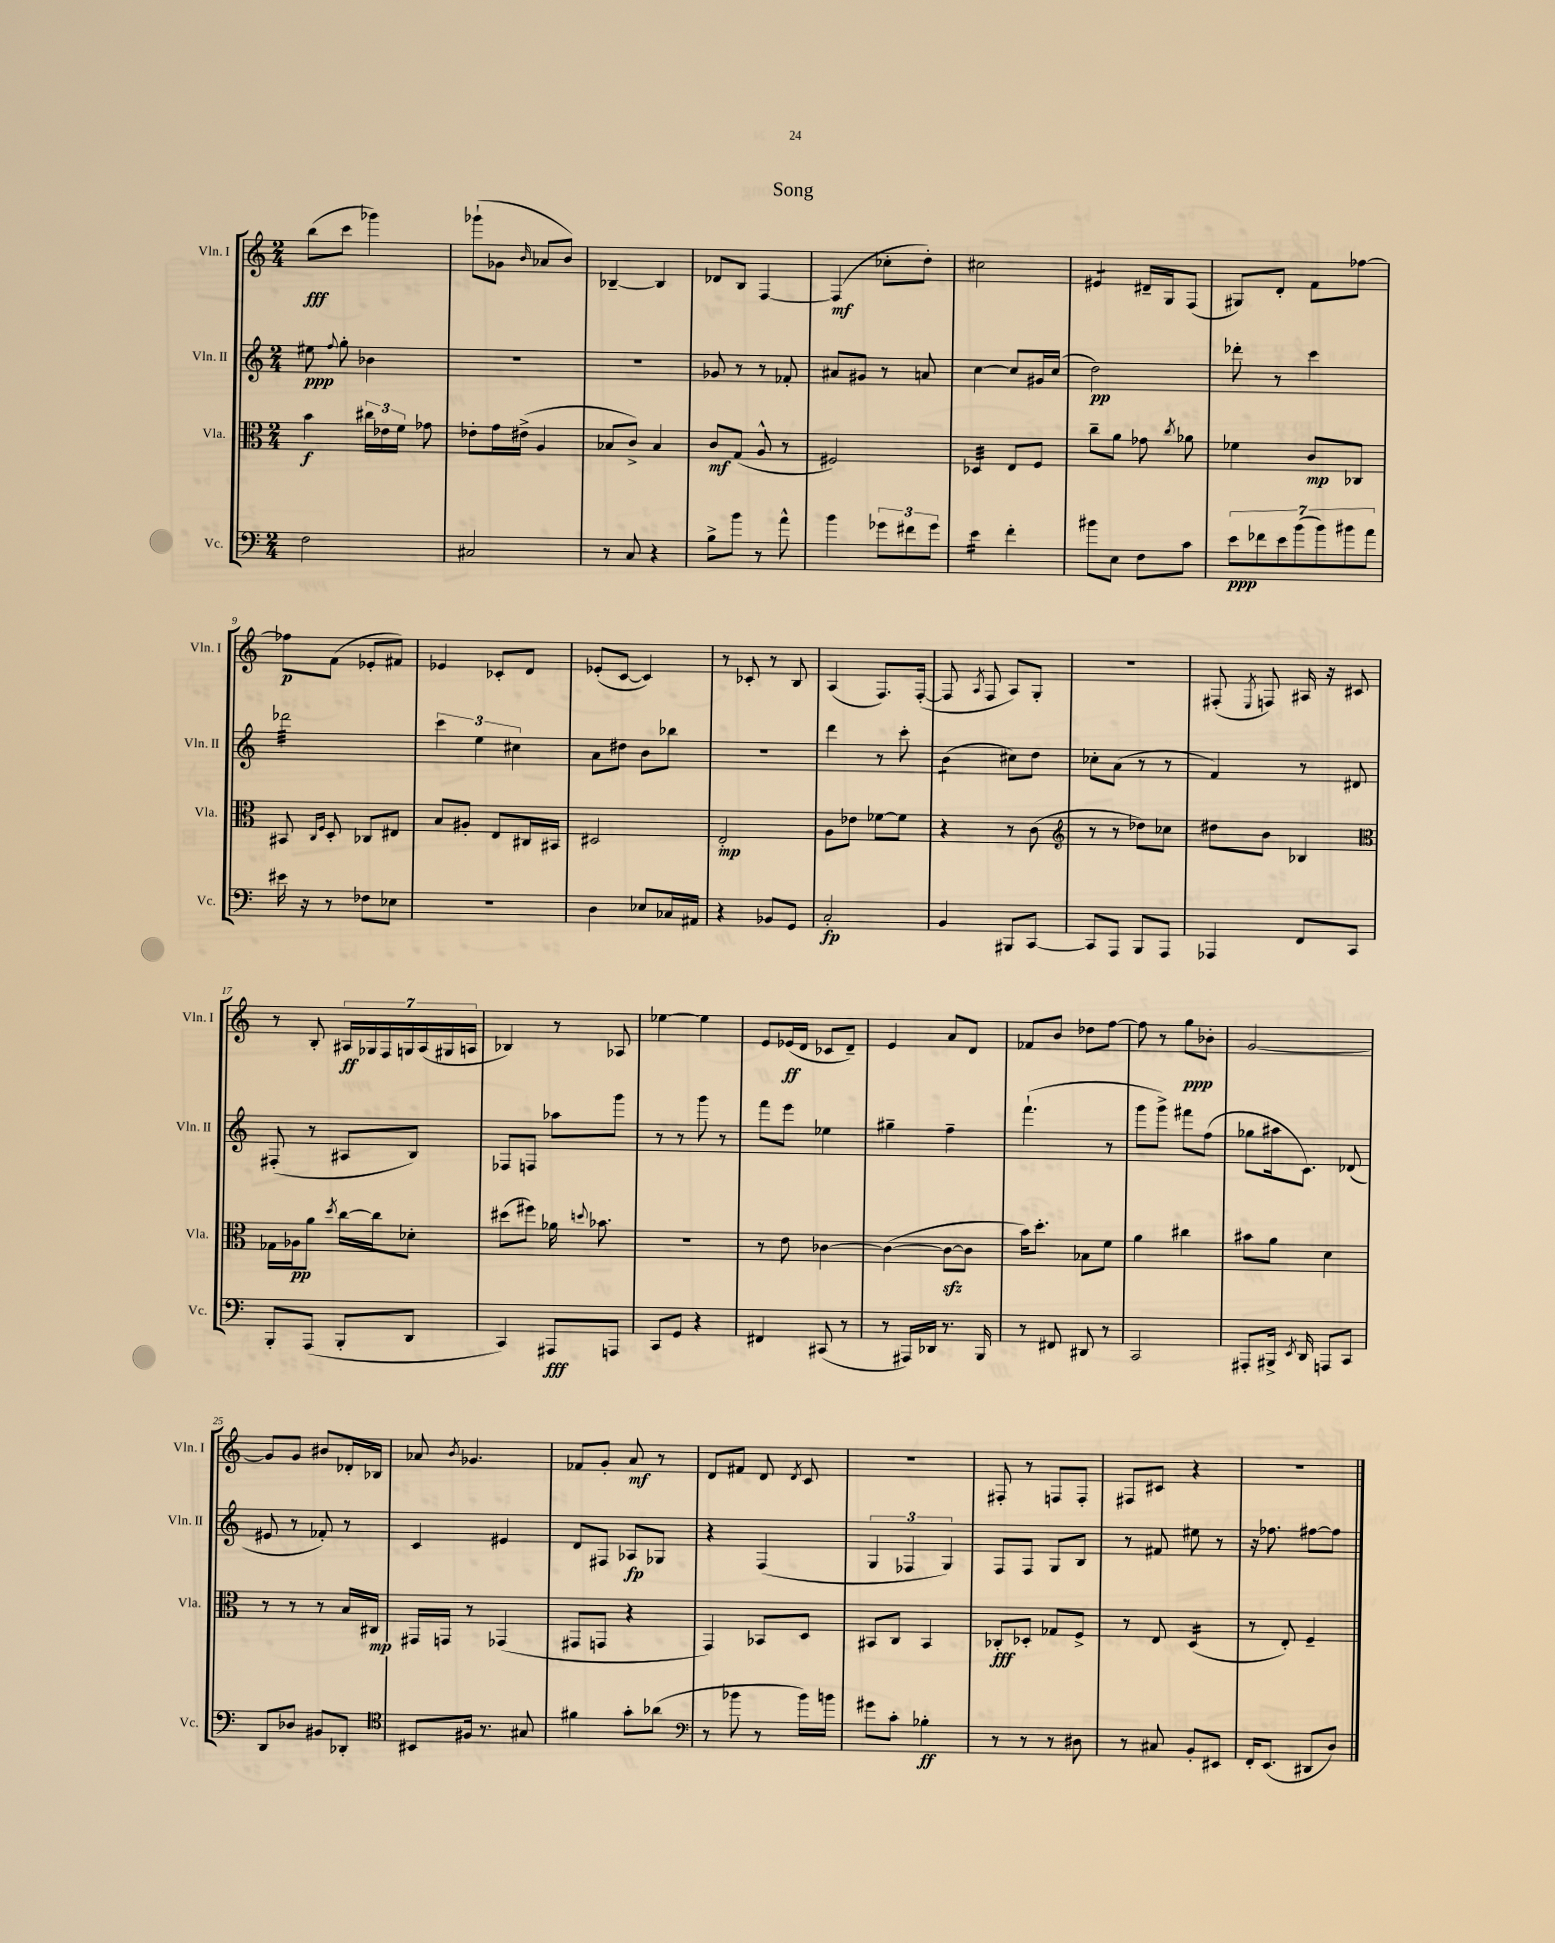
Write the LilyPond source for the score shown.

\header { title = "Song" }
<<
\new StaffGroup <<
\new Staff = "s0" \with { instrumentName = "Vln. I" shortInstrumentName = "Vln. I" } {
    \clef treble \key c \major \numericTimeSignature \time 2/4
    \autoBeamOff b''8[\fff( c'''8] ges'''4) |
    ges'''8[-!( ges'8] \grace { b'16 } aes'8[ b'8]) |
    bes4~-- bes4 |
    des'8[ b8] f4~ |
    f4\mf( ces''8[-. d''8]-.) |
    cis''2 |
    eis'4:8 dis'16[-- g16 f8]( |
    gis8[) d'8]-. f'8[ fes''8]~ |
    fes''8[\p f'8]( ees'8[-. fis'8]) |
    ees'4 ces'8[-. d'8] |
    ees'8[-.( c'8]~ c'4) |
    r8 ces'8-. r8 b8 |
    a4( f8.[) f16]~-.( |
    f8 \acciaccatura { a8 } f8 a8[) g8]-. |
    r2 |
    fis8-.( \acciaccatura { e8 } f8) ais16 r16 cis'8 |
    r8 b8-. \tuplet 7/4 { ais16[\ff ges16 f16 g16 ais16( gis16 a16] } |
    bes4) r8 aes8 |
    ees''4~ ees''4 |
    e'8[ ees'16\ff( d'16] ces'8[ d'8]--) |
    e'4 a'8[ d'8] |
    fes'8[ b'8] des''8[ f''8]~ |
    f''8 r8 g''8[\ppp bes'8]-. |
    g'2~ |
    g'8[ g'8] bis'8[ des'16-. bes16] |
    aes'8 \acciaccatura { b'8 } ges'4. |
    fes'8[ g'8]-. a'8\mf r8 |
    d'8[ fis'8] d'8 \acciaccatura { d'8 } c'8 |
    R2 |
    fis8-. r8 f8[ f8]-. |
    fis8[ cis'8] r4 |
    R2 \bar "|." |
}
\new Staff = "s1" \with { instrumentName = "Vln. II" shortInstrumentName = "Vln. II" } {
    \clef treble \key c \major \numericTimeSignature \time 2/4
    \autoBeamOff eis''8\ppp \appoggiatura { f''8 } g''8-. bes'4 |
    R2 |
    R2 |
    ges'8 r8 r8 fes'8-. |
    ais'8[ gis'8] r8 a'8 |
    c''4~ c''8[ gis'16 c''16]( |
    d''2\pp) |
    des'''8-. r8 c'''4 |
    des'''2:32 |
    \tuplet 3/2 { c'''4 e''4 cis''4 } |
    a'8[ dis''8] b'8[ bes''8] |
    R2 |
    d'''4 r8 c'''8-. |
    b'4:8( cis''8[) d''8] |
    ces''8[-. a'8]( r8 r8 |
    f'4) r8 dis'8 |
    fis8-.( r8 ais8[ b8]) |
    fes8[ f8] aes''8[ g'''8] |
    r8 r8 g'''8 r8 |
    f'''8[ e'''8] ees''4 |
    gis''4-- f''4-- |
    f'''4.-!( r8 |
    g'''8[ g'''8]->) fis'''8[ f''8]( |
    ges''8[ ais''16 c'8.]) des'8( |
    eis'8 r8 fes'8-.) r8 |
    c'4 eis'4 |
    d'8[ fis8] aes8[\fp ges8] |
    r4 f4( |
    \tuplet 3/2 { g4 fes4 g4) } |
    f8[ f8] g8[ b8] |
    r8 fis'8 eis''8 r8 |
    r16 fes''8. fis''8[~ fis''8] \bar "|." |
}
\new Staff = "s2" \with { instrumentName = "Vla." shortInstrumentName = "Vla." } {
    \clef alto \key c \major \numericTimeSignature \time 2/4
    \autoBeamOff b'4\f \tuplet 3/2 { cis''16[ ees'16 f'16] } ges'8 |
    ees'8[-. g'16 eis'16]->( a4 |
    bes8[ c'8]->) bes4 |
    c'8[\mf g8]( a8-^ r8 |
    fis2) |
    des4:32 e8[ f8] |
    c''8[-- a'8] ges'8 \acciaccatura { c''8 } aes'8 |
    fes'4 c'8[\mp ces8] |
    bis,8 \grace { c16[ f16] } d8-. ces8[ eis8] |
    b8[ ais8]-. e8[ cis16 bis,16] |
    dis2 |
    e2-.\mp |
    a8[ ees'8] fes'8[~ fes'8] |
    r4 r8 c'8( |
    \clef treble r8 r8 des''8[) ces''8] |
    dis''8[ b'8] bes4 |
    \clef alto ges16[ aes16\pp a'8] \acciaccatura { d''8 } c''16[~ c''16 des'8]-. |
    dis''8[( fis''8]) aes'16 \appoggiatura { d''8 } bes'8. |
    R2 |
    r8 e'8 ces'4~ |
    ces'4~( ces'8[~\sfz ces'8] |
    b'16[) d''8.]-. bes8[ f'8] |
    a'4 cis''4 |
    bis'8[ a'8] d'4 |
    r8 r8 r8 b16[ cis16]\mp |
    gis,16[ g,16] r8 ges,4( |
    gis,8[ g,8] r4 |
    g,4) bes,8[ d8] |
    bis,8[ c8] bis,4 |
    ces8[-.\fff des8]-. ges8[ f8]-> |
    r8 e8 d4:16( |
    r8 e8-.) f4-- \bar "|." |
}
\new Staff = "s3" \with { instrumentName = "Vc." shortInstrumentName = "Vc." } {
    \clef bass \key c \major \numericTimeSignature \time 2/4
    \autoBeamOff f2 |
    cis2 |
    r8 c8 r4 |
    b8[-> b'8] r8 a'8-^ |
    b'4 \tuplet 3/2 { ges'8[ fis'8 ges'8] } |
    e'4:16 f'4-. |
    bis'8[ e8] f8[ c'8] |
    \tuplet 7/4 { e'8[\ppp fes'8 e'8 b'8( b'8) bis'8 a'8] } |
    eis'16 r16 r8 fes8[ ees8] |
    R2 |
    d4 ees8[ ces16 ais,16] |
    r4 bes,8[ g,8] |
    c2-.\fp |
    b,4 bis,,8[ c,8]~ |
    c,8[ a,,8] b,,8[ a,,8] |
    aes,,4 f,8[ c,8] |
    b,,8[-. a,,8]( b,,8[-. d,8] |
    c,4) ais,,8[\fff a,,8] |
    c,8[ g,8] r4 |
    fis,4 cis,8( r8 |
    r8 ais,,16[) des,16] r8. b,,16 |
    r8 fis,8 dis,8 r8 |
    c,2 |
    ais,,8[-. bis,,16]-> \acciaccatura { e,8 } d,16 a,,8[ c,8] |
    d,8[ des8] bis,8[ des,8]-. |
    \clef tenor bis,8[ fis16] r8. gis8 |
    fis'4 g'8[-. aes'8]( |
    \clef bass r8 bes'8 r8 bes'16[) b'16] |
    gis'8[ c'8]-. bes4-.\ff |
    r8 r8 r8 dis8 |
    r8 cis8 b,8[-. eis,8] |
    f,16[-. e,8.]( dis,8[ d8]) \bar "|." |
}
>>
>>
